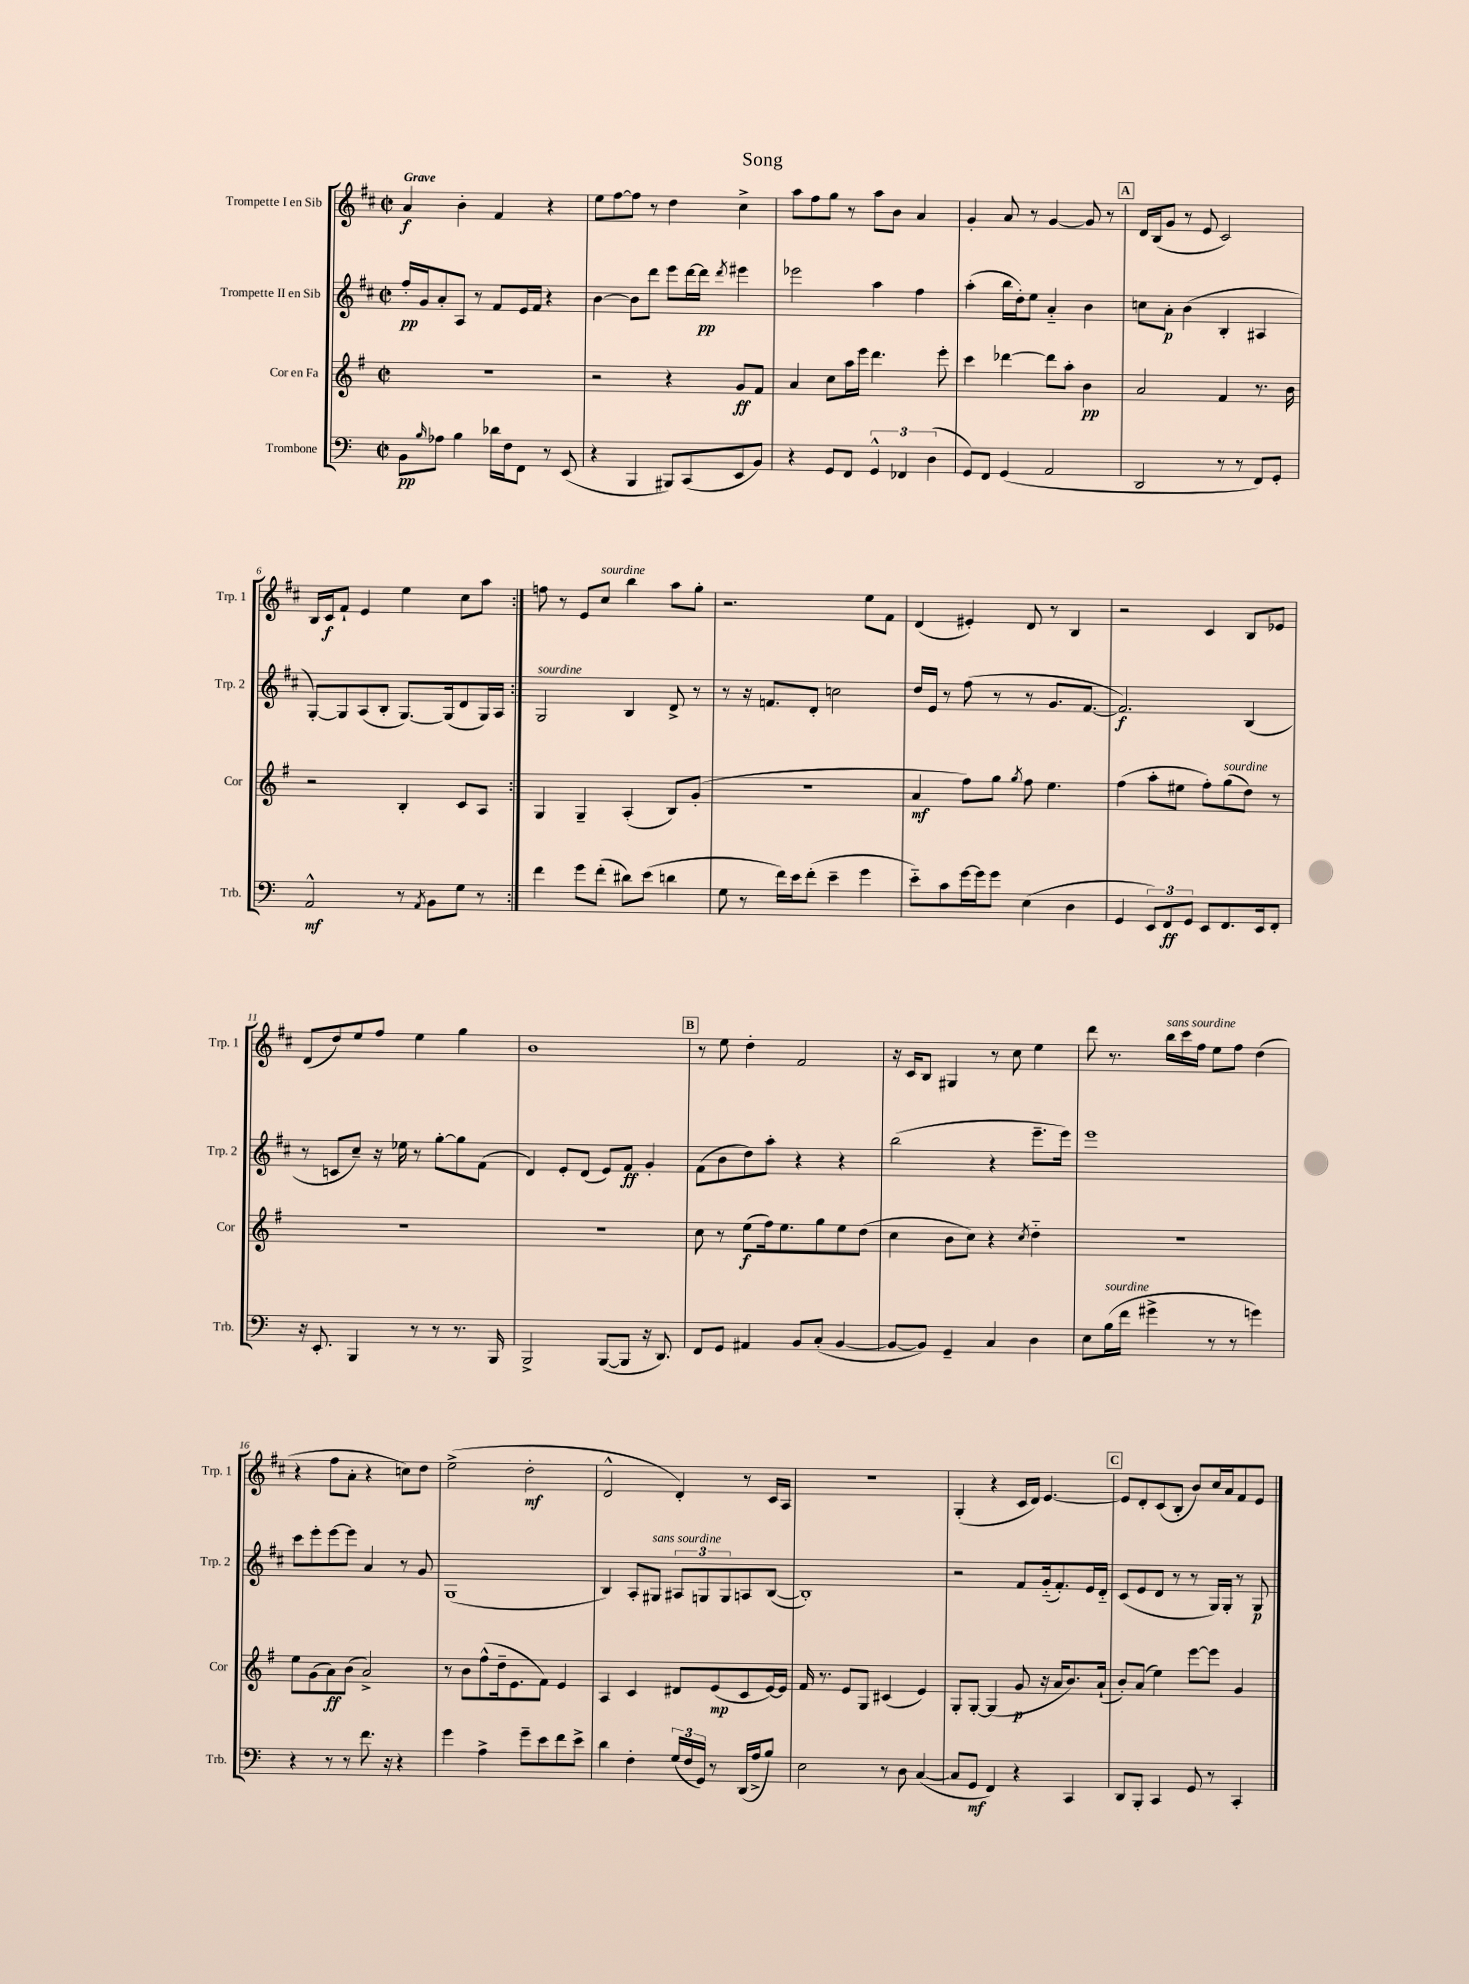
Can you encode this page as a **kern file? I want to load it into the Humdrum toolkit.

**kern	**kern	**kern	**kern
*staff4	*staff3	*staff2	*staff1
*clefF4	*clefG2	*clefG2	*clefG2
*k[]	*k[f#]	*k[f#c#]	*k[f#c#]
*M2/2	*M2/2	*M2/2	*M2/2
*met(c|)	*met(c|)	*met(c|)	*met(c|)
8BB	1r	16ff#'	4a
.	.	16g	.
16qqB	.	.	.
8A-	.	8a'	.
4B	.	8A	4b'
.	.	8r	.
16d-	.	8f#	4f#
16F	.	.	.
8FF	.	16e	.
.	.	16f#	.
8r	.	4r	4r
(8EE	.	.	.
=	=	=	=
4r	2r	[4b	8ee
.	.	.	[8ff#
4BBB	.	8b]	8ff#]
.	.	8ddd	8r
8BBB#)	4r	8eee	4dd
(8CC	.	[16ddd	.
.	.	16ddd]	.
.	.	8qddd	.
8EE	8g	4eee#	4cc#^
8BB)	8f#	.	.
=	=	=	=
4r	4a	2eee-	8aa
.	.	.	8ff#
8GG	8cc	.	8gg
8FF	16aa	.	8r
.	16eee	.	.
6GG^^	4.ddd	4aa	8aa
.	.	.	8b
6FF-	.	.	.
.	.	4ff#	4a
(6D	.	.	.
.	8eee'	.	.
=	=	=	=
8GG)	4ccc	(4aa'	4g'
8FF	.	.	.
(4GG	[4ddd-	16bb	8a
.	.	16dd')	.
.	.	8ee	8r
2AA	8ddd-]	4a'~	[4g
.	8aa'	.	.
.	4b	4b	8g]
.	.	.	8r
=	=	=	=
2DD	2a	8cc	16d
.	.	.	(16B
.	.	8a'	8g
.	.	(4b	8r
.	.	.	8e
8r	4f#	4B'	2c#)
8r	.	.	.
8FF)	8.r	4A#	.
8GG'	.	.	.
.	16b	.	.
=	=	=	=
2AA^^	2r	[8G')	16B
.	.	.	16c#
.	.	8G]	8f#`
.	.	(8A	4e
.	.	8B'	.
8r	4B'	[8.G)	4ee
8qAA	.	.	.
8BB	.	.	.
.	.	(16G]	.
8G	8c	8d	8cc#
8r	8A	16G)	8aa
.	.	16A	.
=:|!	=:|!	=:|!	=:|!
4f	4G	2G	8ff
.	.	.	8r
8g	4G~	.	8e
(8f'	.	.	8cc#
8d#)	(4A'	4B	4bb
(8e	.	.	.
4d	8B)	8d^	8aa
.	(8g'	8r	8gg'
=	=	=	=
8G	1r	8r	2.r
8r	.	16r	.
.	.	8.f	.
16f)	.	.	.
16e	.	.	.
(8f'	.	8d'	.
4e~	.	2cc	.
4g	.	.	8ee
.	.	.	8f#
=	=	=	=
8e'~)	4a	16dd	(4d
.	.	16e	.
8c	.	8r	.
[16g	8ff#)	(8ff#	4e#')
16g]	.	.	.
8g	8gg	8r	.
.	8qgg	.	.
(4E	8ff#	8r	8d
.	4.ee	8.g	8r
4D	.	.	4B
.	.	[8.f#	.
=	=	=	=
4GG	(4ff#	2.f#])	2r
12EE)	8aa'	.	.
12FF	.	.	.
.	8ee#	.	.
12GG	.	.	.
8EE	8ff#')	.	4c#
8.FF	(8gg	.	.
.	8dd)	(4B	8B
16EE	.	.	.
8FF'	8r	.	8e-
=	=	=	=
16r	1r	8r	(8d
8.EE'	.	.	.
.	.	8c	8dd)
4BBB	.	8cc#~)	8ee
.	.	16r	8ff#
.	.	16ee-	.
8r	.	8r	4ee
8r	.	[8gg'	.
8.r	.	8gg]	4gg
.	.	(8f#	.
16BBB	.	.	.
=	=	=	=
2BBB^	1r	4d)	1b
.	.	8e'	.
.	.	(8d	.
([8BBB	.	8e)	.
8BBB]	.	8f#	.
16r	.	4g'	.
8.DD)	.	.	.
=	=	=	=
8FF	8cc	(8f#	8r
8GG	8r	8b	8ee
4AA#	(8ee	8dd)	4dd'
.	16ff#)	8aa'	.
.	8.ee	.	.
8BB	.	4r	2f#
(8C'	8gg	.	.
[4BB	8ee	4r	.
.	(8dd	.	.
=	=	=	=
8BB_	4cc	(2bb	16r
.	.	.	16c#
8BB])	.	.	8B
4GG~	8b	.	4G#
.	8cc)	.	.
4C	4r	4r	8r
.	.	.	8cc#
.	8qcc	.	.
4D	4dd'~	8.eee~	4ee
.	.	16eee)	.
=	=	=	=
8E	1r	1eee	8ddd
(16B	.	.	8.r
16f	.	.	.
4g#^	.	.	.
.	.	.	16bb
.	.	.	16ccc#
.	.	.	16ff#
8r	.	.	8ee
8r	.	.	8ff#
4g)	.	.	(4dd
=	=	=	=
4r	8ee	8ccc#	4r
.	(8g	8eee'	.
8r	8a)	[8eee	8ff#
8r	(8b	8eee]	8a'
8.f	2a^)	4a	4r
16r	.	.	.
4r	.	8r	8cc)
.	.	8g	8dd
=	=	=	=
4g	8r	(1G	(2ee^
.	8b	.	.
4A^	(8ff#^^	.	.
.	16dd~	.	.
.	8.e	.	.
8g~	.	.	2dd'
8e	8f#)	.	.
8f	4e	.	.
8e^	.	.	.
=	=	=	=
4d	4A	4B)	2d^^
4F'	4c	8A'	.
.	.	8G#	.
(24G	8d#	12A#	4d')
24F	.	.	.
24GG)	.	12G	.
8r	(8e	.	.
.	.	12G	.
(16DD	8c	8A	8r
16A^	.	.	.
8B)	[16e)	([8B	16c#
.	16e]	.	16A
=	=	=	=
2E	16f#	1B'])	1r
.	8.r	.	.
.	8e	.	.
.	8G	.	.
8r	(4c#	.	.
8D	.	.	.
([4C	4e)	.	.
=	=	=	=
8C]	8G'	2r	(4G'
8GG	[8G'	.	.
4FF)	(4G]	.	4r
4r	8g	8f#	16c#
.	.	.	16d)
.	16r	(16g'~	[4.e
.	16a	8.f#')	.
4CC	8.b)	.	.
.	.	16e	.
.	(16a`	16d'~	.
=	=	=	=
8DD	8b')	(8c#	8e]
8BBB'	(8a	8e	8d'
4CC	4ee)	8d	(8c#
.	.	8r	8B'
8GG	[8eee	8r	8b)
8r	8eee]	16G)	16cc#
.	.	16G'	16a
4CC'	4g	8r	8f#
.	.	8G	8e
==	==	==	==
*-	*-	*-	*-
